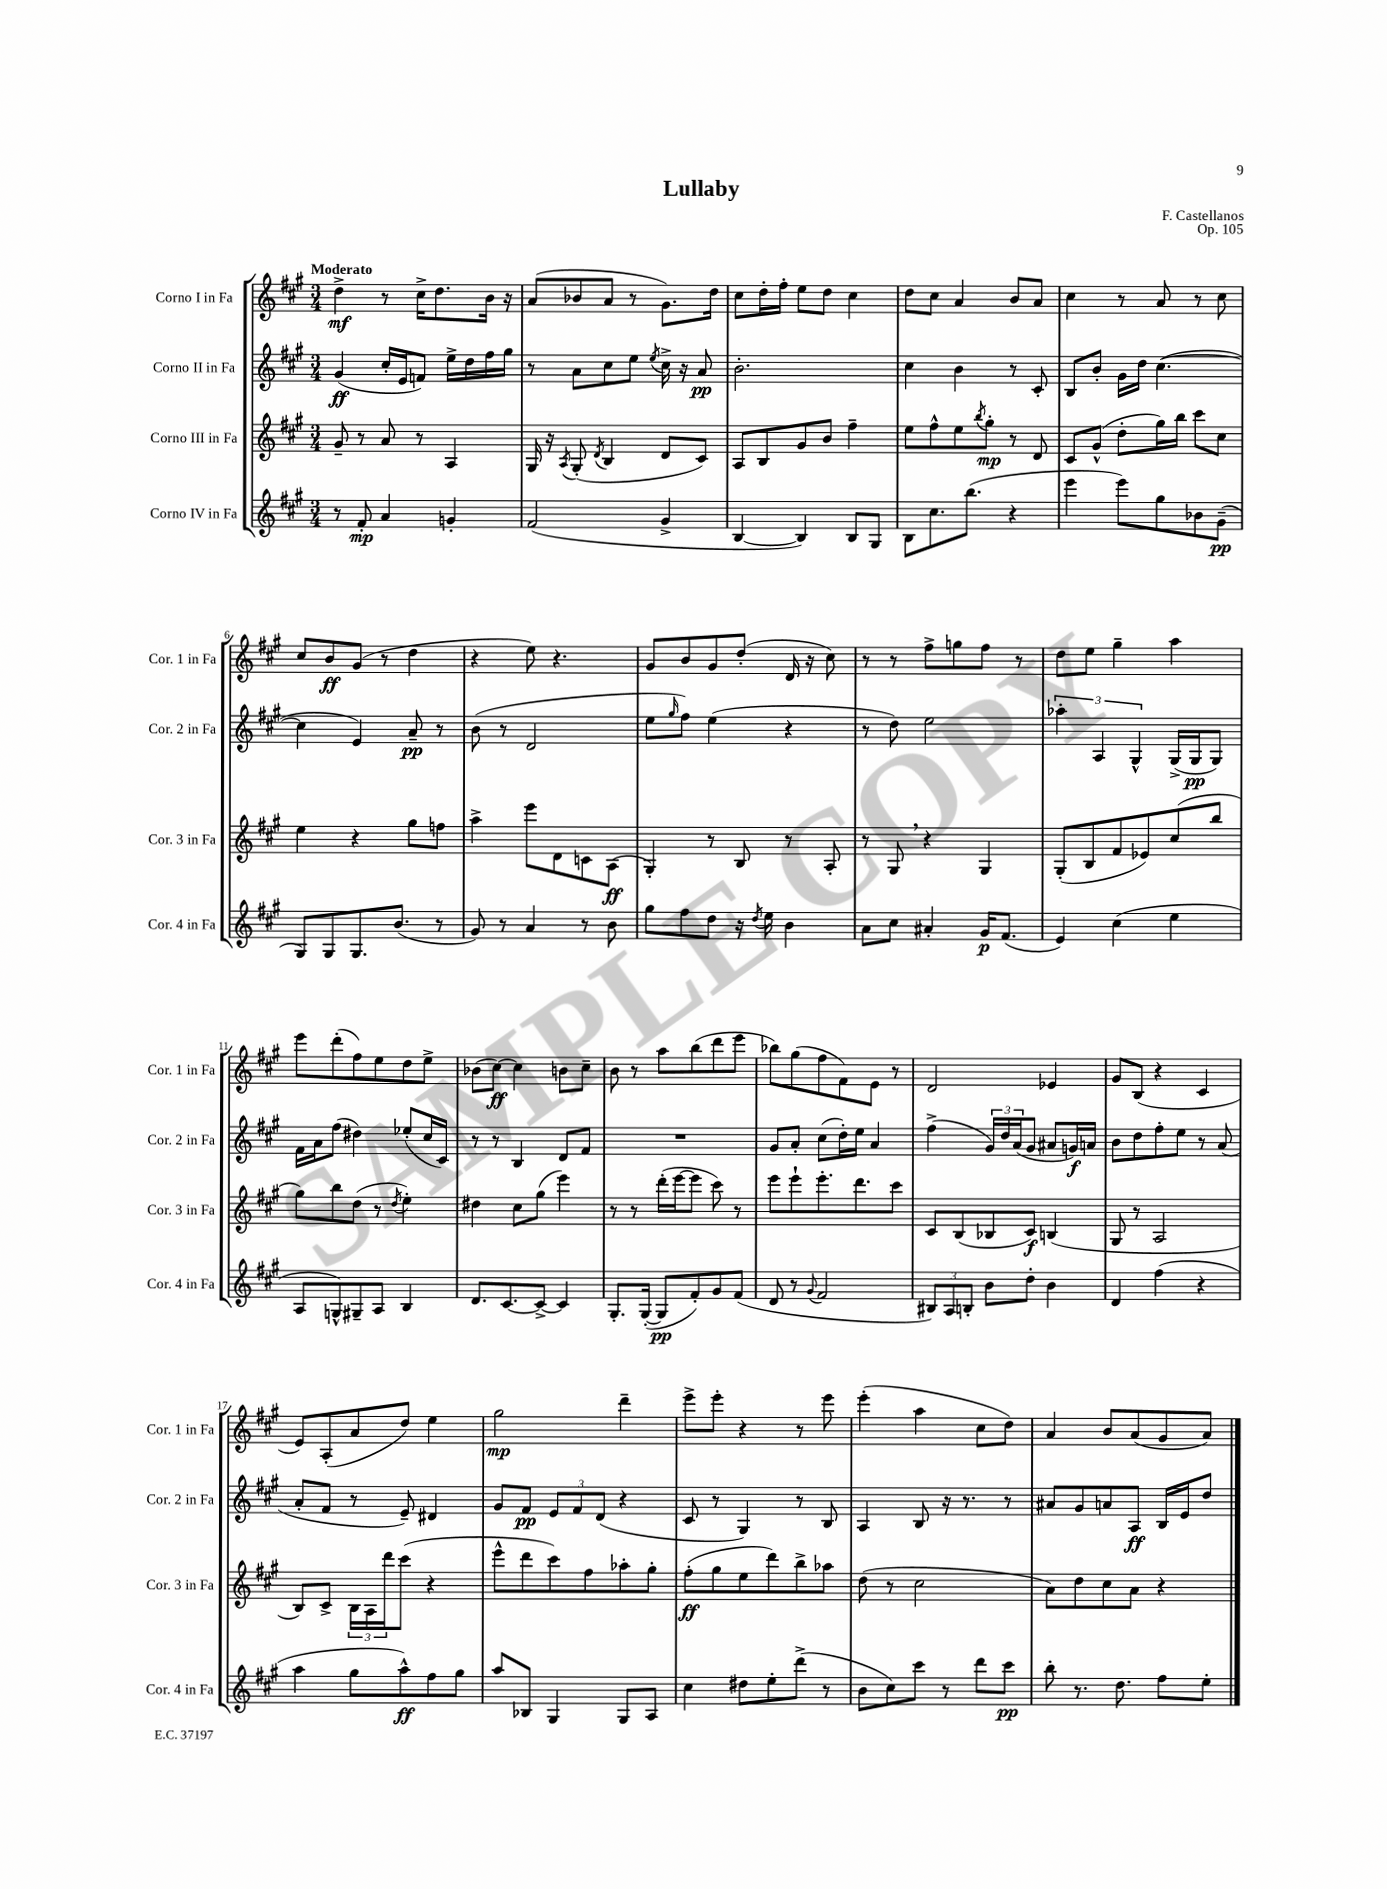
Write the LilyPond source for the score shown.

\header { title = "Lullaby" composer = "F. Castellanos" opus = "Op. 105" }
<<
\new StaffGroup <<
\new Staff = "s0" \with { instrumentName = "Corno I in Fa" shortInstrumentName = "Cor. 1 in Fa" } {
    \clef treble \key a \major \numericTimeSignature \time 3/4 \tempo "Moderato"
    d''4->\mf r8 cis''16-> d''8. b'16 r16 |
    a'8( bes'8 a'8 r8 gis'8.) d''16 |
    cis''8 d''16-. fis''16-. e''8 d''8 cis''4 |
    d''8 cis''8 a'4 b'8 a'8 |
    cis''4 r8 a'8 r8 cis''8 |
    cis''8 b'8\ff gis'8( r8 d''4 |
    r4 e''8) r4. |
    gis'8 b'8 gis'8 d''8-.( d'16 r16 cis''8) |
    r8 r8 fis''8-> g''8 fis''8 r8 |
    d''8 e''8 gis''4-- a''4 |
    e'''8 d'''8-.( fis''8) e''8 d''8 e''8-> |
    bes'8( cis''8~\ff) cis''4 b'8 cis''8-- |
    b'8 r8 a''8 b''8( d'''8 e'''8 |
    bes''8) gis''8( fis''8 fis'8) e'8 r8 |
    d'2 ees'4 |
    gis'8 b8( r4 cis'4 |
    e'8) a8-.( a'8 d''8) e''4 |
    gis''2\mp d'''4-- |
    e'''8-> e'''8-. r4 r8 e'''8 |
    e'''4-.( a''4 cis''8 d''8) |
    a'4 b'8 a'8( gis'8 a'8) \bar "|." |
}
\new Staff = "s1" \with { instrumentName = "Corno II in Fa" shortInstrumentName = "Cor. 2 in Fa" } {
    \clef treble \key a \major \numericTimeSignature \time 3/4
    gis'4\ff( cis''16-. e'16 f'8) e''16-> d''16 fis''16 gis''16 |
    r8 a'8 cis''8 e''8 \acciaccatura { e''8 } cis''16-> r16 a'8\pp |
    b'2.-. |
    cis''4 b'4 r8 cis'8-. |
    b8 b'8-. gis'16 d''16 cis''4.~( |
    cis''4 e'4) a'8--\pp r8 |
    b'8( r8 d'2 |
    e''8 \grace { gis''16 } fis''8) e''4( r4 |
    r8 d''8) e''2 |
    \tuplet 3/2 { aes''4-. a4 gis4-^ } gis16->( gis16\pp gis8) |
    fis'16 a'16 fis''8( dis''4) ees''8-.( cis''16 cis'16) |
    r8 r8 b4 d'8 fis'8 |
    R2. |
    gis'8 a'8-. cis''8( d''16-.) e''16 a'4 |
    fis''4->( \tuplet 3/2 { gis'16) d''16 a'16( } gis'8 ais'8 g'16\f) a'16 |
    b'8 d''8 fis''8-. e''8 r8 a'8( |
    a'8-. fis'8 r8 e'8--) dis'4 |
    gis'8 fis'8\pp \tuplet 3/2 { e'8 fis'8 d'8( } r4 |
    cis'8 r8 gis4) r8 b8 |
    a4 b8 r16 r8. r8 |
    ais'8 gis'8 a'8 a8\ff b16 e'16 d''8 \bar "|." |
}
\new Staff = "s2" \with { instrumentName = "Corno III in Fa" shortInstrumentName = "Cor. 3 in Fa" } {
    \clef treble \key a \major \numericTimeSignature \time 3/4
    gis'8-- r8 a'8 r8 a4 |
    gis16 r16 \acciaccatura { a8 } gis8-.( \acciaccatura { d'8 } b4 d'8 cis'8) |
    a8 b8 gis'8 b'8 fis''4-- |
    e''8 fis''8-^ e''8 \acciaccatura { b''8 } gis''8-.\mp r8 d'8 |
    cis'8 gis'8-^( d''8-. gis''16) b''16 cis'''8 cis''8 |
    e''4 r4 gis''8 f''8 |
    a''4-> e'''8 d'8 c'8 a8\ff( |
    gis4-.) r8 b8 r8 a8-. |
    r8 gis8 \breathe r4 gis4 |
    gis8-.( b8 fis'8 ees'8) cis''8( b''8 |
    gis''8) b''8 d''8( r8 \acciaccatura { d''8 } e''4-.) |
    dis''4 cis''8 gis''8( e'''4) |
    r8 r8 d'''16-.( e'''16~ e'''8 cis'''8) r8 |
    e'''8 e'''8-! e'''8.-. d'''8. cis'''8 |
    cis'8 b8( bes8 cis'8\f) b4( |
    gis8 r8 a2 |
    b8) cis'8-> \tuplet 3/2 { b16 a16 d'''16 } cis'''8( r4 |
    e'''8-^ d'''8 cis'''8) fis''8 aes''8-. gis''8-. |
    fis''8-.\ff( gis''8 e''8 d'''8) b''8-> aes''8 |
    d''8( r8 cis''2 |
    a'8) d''8 cis''8 a'8 r4 \bar "|." |
}
\new Staff = "s3" \with { instrumentName = "Corno IV in Fa" shortInstrumentName = "Cor. 4 in Fa" } {
    \clef treble \key a \major \numericTimeSignature \time 3/4
    r8 fis'8-.\mp a'4 g'4-. |
    fis'2( gis'4-> |
    b4~ b4) b8 gis8 |
    b8 cis''8. b''8.( r4 |
    e'''4 e'''8) gis''8 bes'8 gis'8--\pp( |
    gis8) gis8 gis8. b'8.( r8 |
    gis'8) r8 a'4 r8 b'8 |
    gis''8 fis''8 d''8 r16 \acciaccatura { d''8 } e''16 b'4 |
    a'8 cis''8 ais'4-. gis'16\p fis'8.( |
    e'4) cis''4( e''4 |
    a8 g8-^) gis8-- a8 b4 |
    d'8. cis'8.~ cis'8~-> cis'4 |
    gis8.-. gis16~-.( gis8\pp fis'8-.) gis'8 fis'8( |
    d'8 r8 \appoggiatura { gis'8 } fis'2 |
    \tuplet 3/2 { bis8) a8 b8-. } b'8 d''8-. b'4 |
    d'4 fis''4( r4 |
    a''4 gis''8 a''8-^\ff) fis''8 gis''8 |
    a''8 bes8 gis4 gis8 a8 |
    cis''4 dis''8 e''8-. d'''8->( r8 |
    b'8 cis''8) cis'''8 r8 d'''8 cis'''8\pp |
    b''8-. r8. d''8. fis''8 e''8-. \bar "|." |
}
>>
>>
